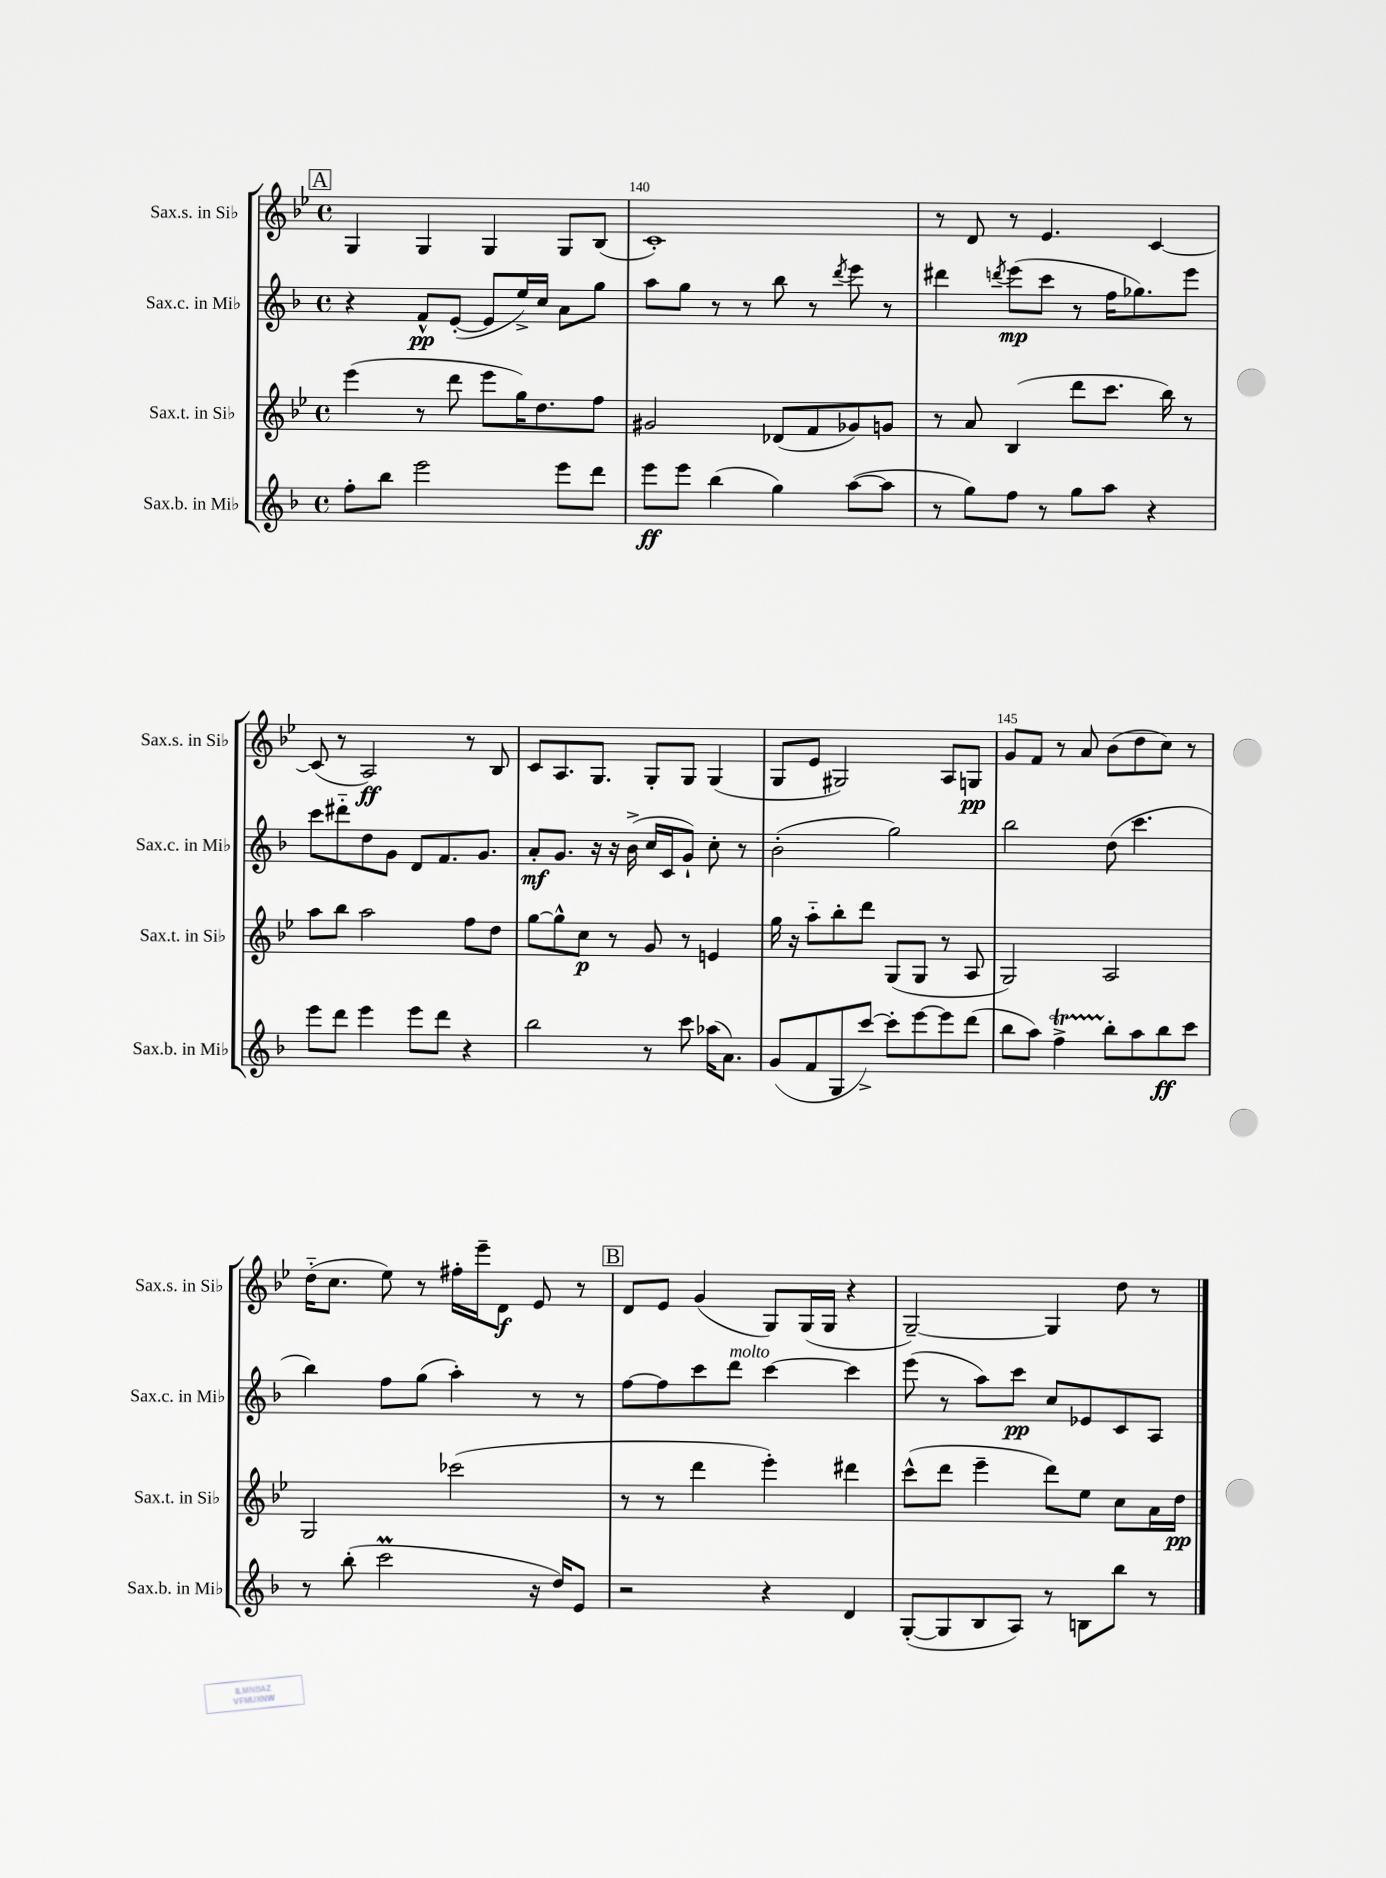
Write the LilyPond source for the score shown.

<<
\new StaffGroup <<
\new Staff = "s0" \with { instrumentName = "Sax.s. in Sib" shortInstrumentName = "Sax.s. in Sib" } {
    \clef treble \key bes \major \defaultTimeSignature \time 4/4
    \mark \markup { \box "A" } g4 g4 g4 g8 bes8( |
    c'1-.) |
    r8 d'8 r8 ees'4. c'4~ |
    c'8( r8 a2\ff) r8 bes8 |
    c'8 a8. g8. g8-. g8 g4( |
    g8 ees'8 gis2) a8 g8\pp |
    g'8 f'8 r8 a'8 bes'8( d''8 c''8) r8 |
    d''16-_( c''8. ees''8) r8 fis''16-. ees'''16-- d'8\f ees'8 r8 |
    \mark \markup { \box "B" } d'8 ees'8 g'4( g8) g16( g16 r4 |
    g2~--) g4 d''8 r8 \bar "|." |
}
\new Staff = "s1" \with { instrumentName = "Sax.c. in Mib" shortInstrumentName = "Sax.c. in Mib" } {
    \clef treble \key f \major \defaultTimeSignature \time 4/4
    \mark \markup { \box "A" } r4 f'8-^\pp e'8~-.( e'8 e''16->) c''16 a'8 g''8 |
    a''8 g''8 r8 r8 bes''8 r8 \acciaccatura { d'''8 } e'''8 r8 |
    dis'''4 \acciaccatura { d'''8 } e'''8\mp( c'''8 r8 f''16 ges''8.) e'''8 |
    c'''8 dis'''8-_ d''8 g'8 d'8 f'8. g'8. |
    a'8-.\mf g'8. r16 r16 bes'16->( c''16 c'16 g'8-!) c''8-. r8 |
    bes'2-.( g''2) |
    bes''2 d''8( c'''4. |
    bes''4) f''8 g''8( a''4-.) r8 r8 |
    \mark \markup { \box "B" } f''8~ f''8 c'''8 d'''8^\markup { \italic "molto" } c'''4~ c'''4 |
    e'''8( r8 a''8) c'''8\pp c''8 ees'8 c'8 a8 \bar "|." |
}
\new Staff = "s2" \with { instrumentName = "Sax.t. in Sib" shortInstrumentName = "Sax.t. in Sib" } {
    \clef treble \key bes \major \defaultTimeSignature \time 4/4
    \mark \markup { \box "A" } ees'''4( r8 d'''8 ees'''8 g''16) d''8. f''8 |
    gis'2 des'8( f'8 ges'8) g'8 |
    r8 a'8 bes4( d'''8 c'''8. bes''16) r8 |
    a''8 bes''8 a''2 f''8 d''8 |
    g''8~ g''8-^ c''8\p r8 g'8 r8 e'4 |
    g''16 r16 a''8-_ bes''8-. d'''8 g8( g8 r8 a8 |
    g2) a2 |
    g2 ces'''2( |
    \mark \markup { \box "B" } r8 r8 d'''4 ees'''4-.) dis'''4 |
    c'''8-^( d'''8 ees'''4-- d'''8) ees''8 c''8 a'16 d''16\pp \bar "|." |
}
\new Staff = "s3" \with { instrumentName = "Sax.b. in Mib" shortInstrumentName = "Sax.b. in Mib" } {
    \clef treble \key f \major \defaultTimeSignature \time 4/4
    \mark \markup { \box "A" } f''8-. bes''8 e'''2 e'''8 d'''8 |
    e'''8\ff e'''8 bes''4( g''4) a''8~( a''8 |
    r8 g''8) f''8 r8 g''8 a''8 r4 |
    e'''8 d'''8 e'''4 e'''8 d'''8 r4 |
    bes''2 r8 c'''8 aes''16( a'8.) |
    g'8( f'8 g8 c'''8~->) c'''8-. e'''8~ e'''8 d'''8( |
    bes''8 a''8) f''4->\startTrillSpan bes''8-.\stopTrillSpan a''8 bes''8\ff c'''8 |
    r8 bes''8-.( c'''2\prall r16 d''16) e'8 |
    \mark \markup { \box "B" } r2 r4 d'4 |
    g8~-.( g8 bes8 a8) r8 b8 bes''8 r8 \bar "|." |
}
>>
>>
\layout { \context { \Score currentBarNumber = #139 \override BarNumber.break-visibility = ##(#f #t #t) barNumberVisibility = #(every-nth-bar-number-visible 5) } }
